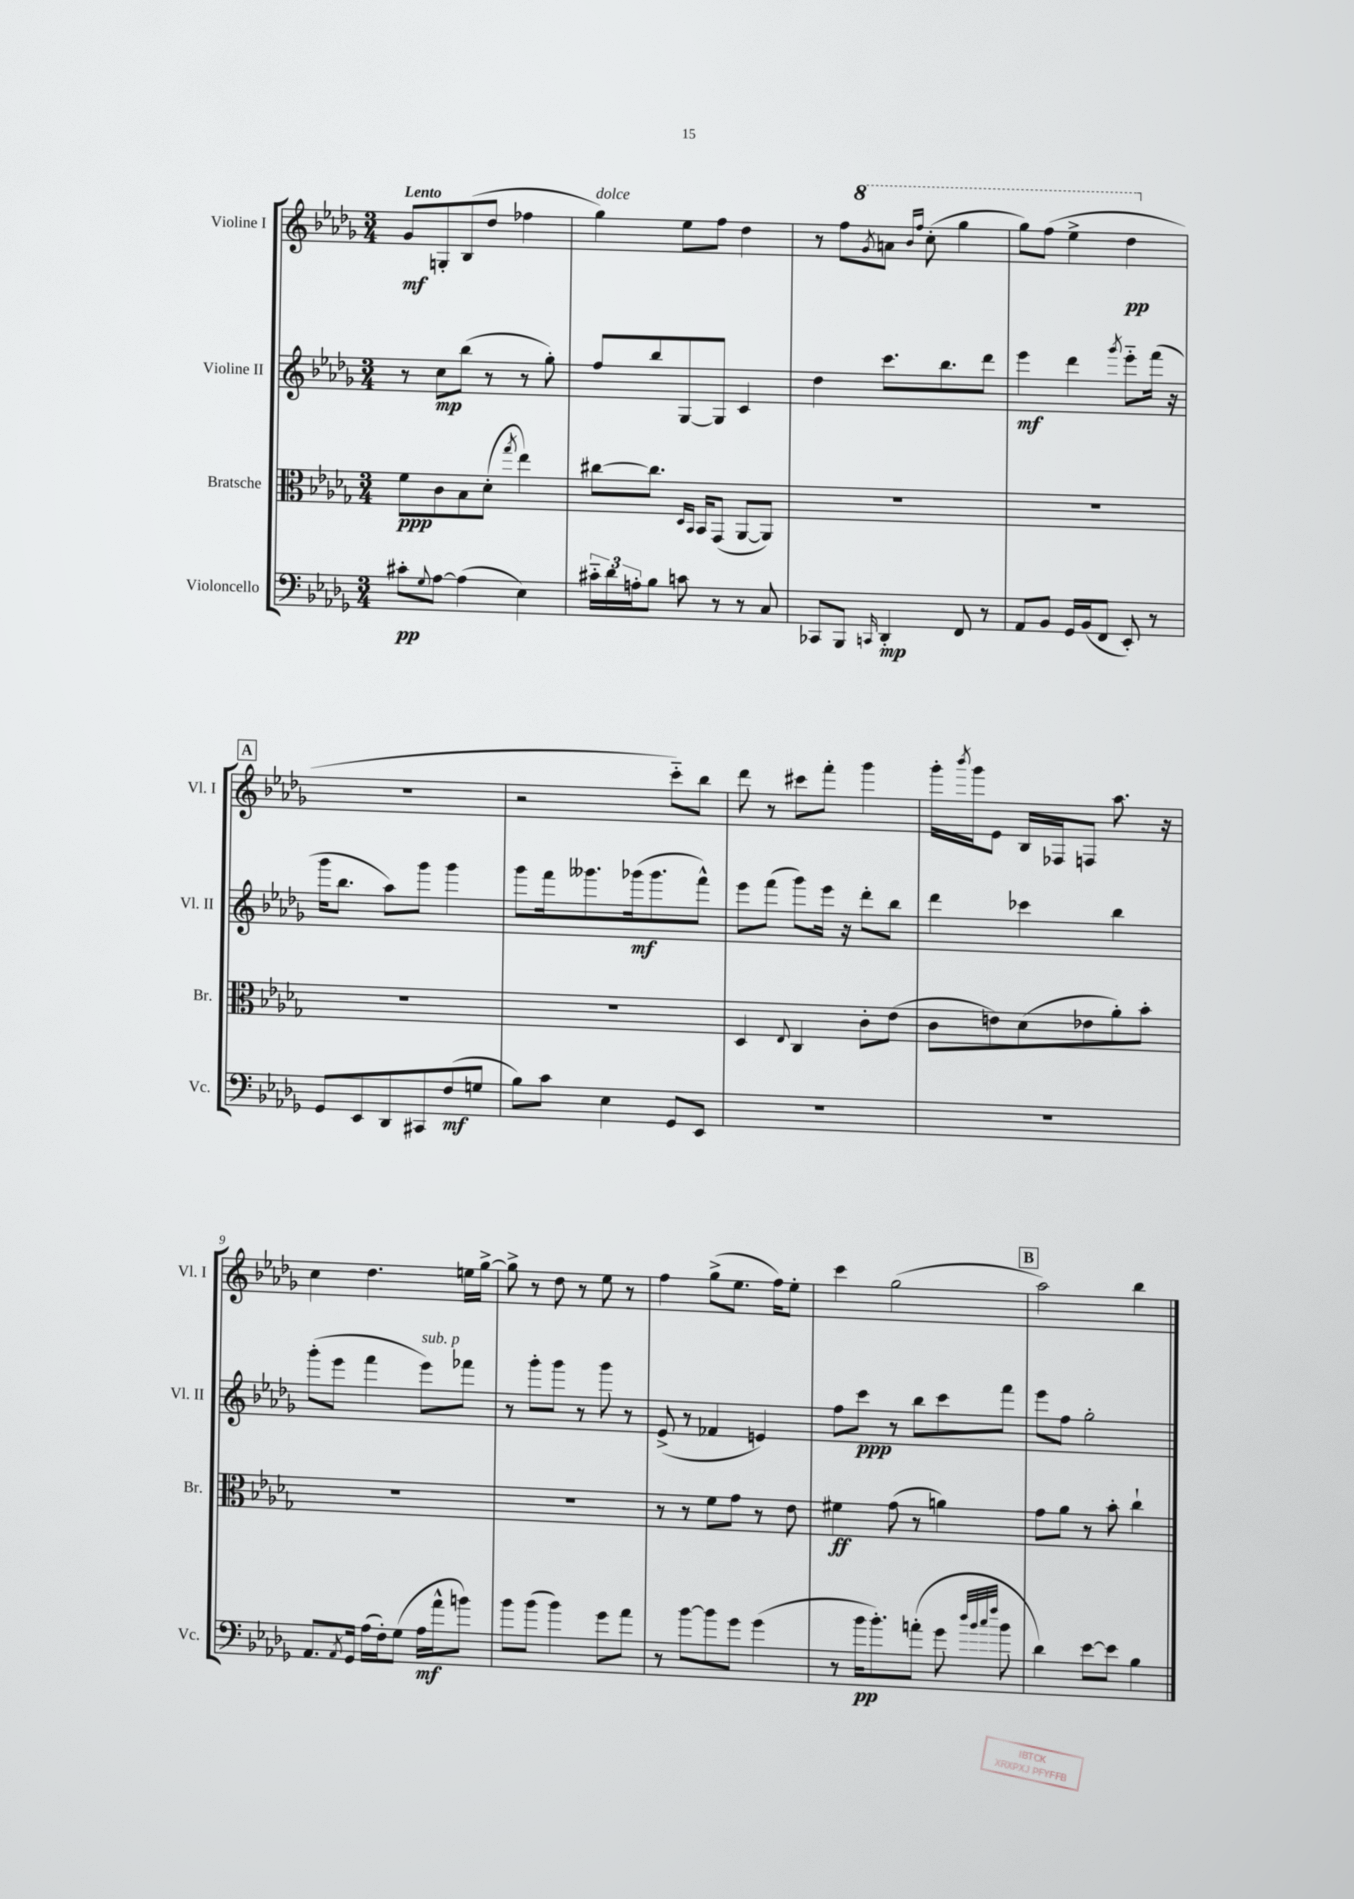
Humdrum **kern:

**kern	**kern	**kern	**kern
*staff4	*staff3	*staff2	*staff1
*clefF4	*clefC3	*clefG2	*clefG2
*k[b-e-a-d-g-]	*k[b-e-a-d-g-]	*k[b-e-a-d-g-]	*k[b-e-a-d-g-]
*M3/4	*M3/4	*M3/4	*M3/4
8c#'\L	8f\L	8r	8g-/L
8qqG-/	.	.	.
[8A-\J	8c\	8cc\L	8G'/
(4A-\]	8B-\	(8bb-\J	(8B-/
.	(8d-'\J	8r	8dd-/J
.	8qgg-/	.	.
4E-\)	4ee-\)	8r	4ff-\
.	.	8gg-'\)	.
=	=	=	=
24c#'~\LL	[8cc#\L	8ff/L	4gg-\)
24d-\	.	.	.
24A'\J	.	.	.
8B-\J	8.cc#\]J	8bb-/	.
8c\	.	[8G-/	8ee-\L
.	16qqD-/LL	.	.
.	16qqBB-/JJ	.	.
.	16BB-/LK	.	.
8r	(8GG-/J	8G-/]J	8ff\J
8r	[8AA-/L	4c/	4dd-\
8C/	8AA-/]J)	.	.
=	=	=	=
8CC-/L	2.r	4dd-\	8r
8BBB-/J	.	.	8ff\L
16qqCC/	.	.	8qgg-/
4DD-'/	.	8.ccc\L	8aa\J
.	.	.	16qqbb-/LL
.	.	.	16qqfff/JJ
.	.	.	(8ccc'\
.	.	8.bb-\	.
8FF/	.	.	4ggg-\
8r	.	8ddd-\J	.
=	=	=	=
8AA-/L	2.r	4eee-\	8ggg-\L)
8BB-/J	.	.	(8fff\J
16GG-/LL	.	4ddd-\	4eee-^\
(16BB-/J	.	.	.
8FF/J	.	.	.
.	.	8qggg-/	.
8EE-'/)	.	8eee-'~\L	4ddd-\
8r	.	(16fff\Jk	.
.	.	16r	.
=	=	=	=
8GG-/L	2.r	16ggg-\LK	2.r
.	.	8.bb-\J	.
8EE-/	.	.	.
8DD-/	.	8aa-\L)	.
8CC#/	.	8ggg-\J	.
(8F/	.	4ggg-\	.
8G/J	.	.	.
=	=	=	=
8B-\L)	2.r	8ggg-\L	2r
8c\J	.	16fff\k	.
.	.	8.ggg--\	.
4E-\	.	.	.
.	.	(16ggg-\k	.
.	.	8.ggg-\	.
8GG-/L	.	.	8ccc'~\L)
8EE-/J	.	8fff^^\J)	8bb-\J
=	=	=	=
2.r	4D-/	8eee-\L	8ddd-\
.	.	(8fff\J	8r
.	8qqE-/	.	.
.	4C/	8ggg-\L)	8ccc#\L
.	.	16eee-\Jk	8fff'\J
.	.	16r	.
.	8c'\L	8ddd-'\L	4ggg-\
.	(8e-\J	8bb-\J	.
=	=	=	=
2.r	8c\L	4ddd-\	16ggg-'\LL
.	.	.	8qbbb-/
.	.	.	16ggg-\J
.	8e\)	.	8e-\J
.	(8d-\	4ccc-\	16B-/LL
.	.	.	16F-/J
.	8e-\	.	8F/J
.	8a-'\)	4bb-\	8.aa-\
.	8b-'\J	.	.
.	.	.	16r
=	=	=	=
8.AA-/L	2.r	(8ggg-'\L	4cc\
.	.	8eee-\J	.
8qAA-/	.	.	.
16GG-/Jk	.	.	.
(16A-\LL	.	4fff\	4.dd-\
16F'\J)	.	.	.
(8G-\J	.	.	.
16A-\LL	.	8eee-\L)	.
16a-^^\J	.	.	.
8b\J)	.	8fff-\J	16ee\LL
.	.	.	[16gg-^\JJ
=	=	=	=
8b-\L	2.r	8r	8gg-^\]
(8b-\J	.	8ggg-'\L	8r
4b-\)	.	8ggg-\J	8dd-\
.	.	8r	8r
8g-\L	.	8ggg-\	8ee-\
8a-\J	.	8r	8r
=	=	=	=
8r	8r	(8e-^/	4ff\
[8b-\L	8r	8r	.
8b-\]	8f\L	4f-/	(8gg-^\L
8g-\J	8g-\J	.	8.ee-\J
(4g-\	8r	4e/)	.
.	.	.	16ff\LK)
.	8e-\	.	8ee-'\J
=	=	=	=
8r	4f#\	8ff\L	4ccc\
16b-\LK	.	8ccc\J	.
8.b-'\)	.	.	.
.	(8g-\	8r	(2gg-\
(8a'\J	8r	8bb-\L	.
8g-\	4a\)	8ccc\	.
32qqdd-/LLL	.	.	.
32qqb-/	.	.	.
32qqcc/	.	.	.
32qqff/JJJ	.	.	.
8b-\	.	8fff\J	.
=	=	=	=
4d-\)	8g-\L	8eee-\L	2aa-\)
.	8a-\J	8ff\J	.
[8e-\L	8r	2gg-'\	.
8e-\]J	8b-'\	.	.
4B-\	4cc`\	.	4bb-\
==	==	==	==
*-	*-	*-	*-
